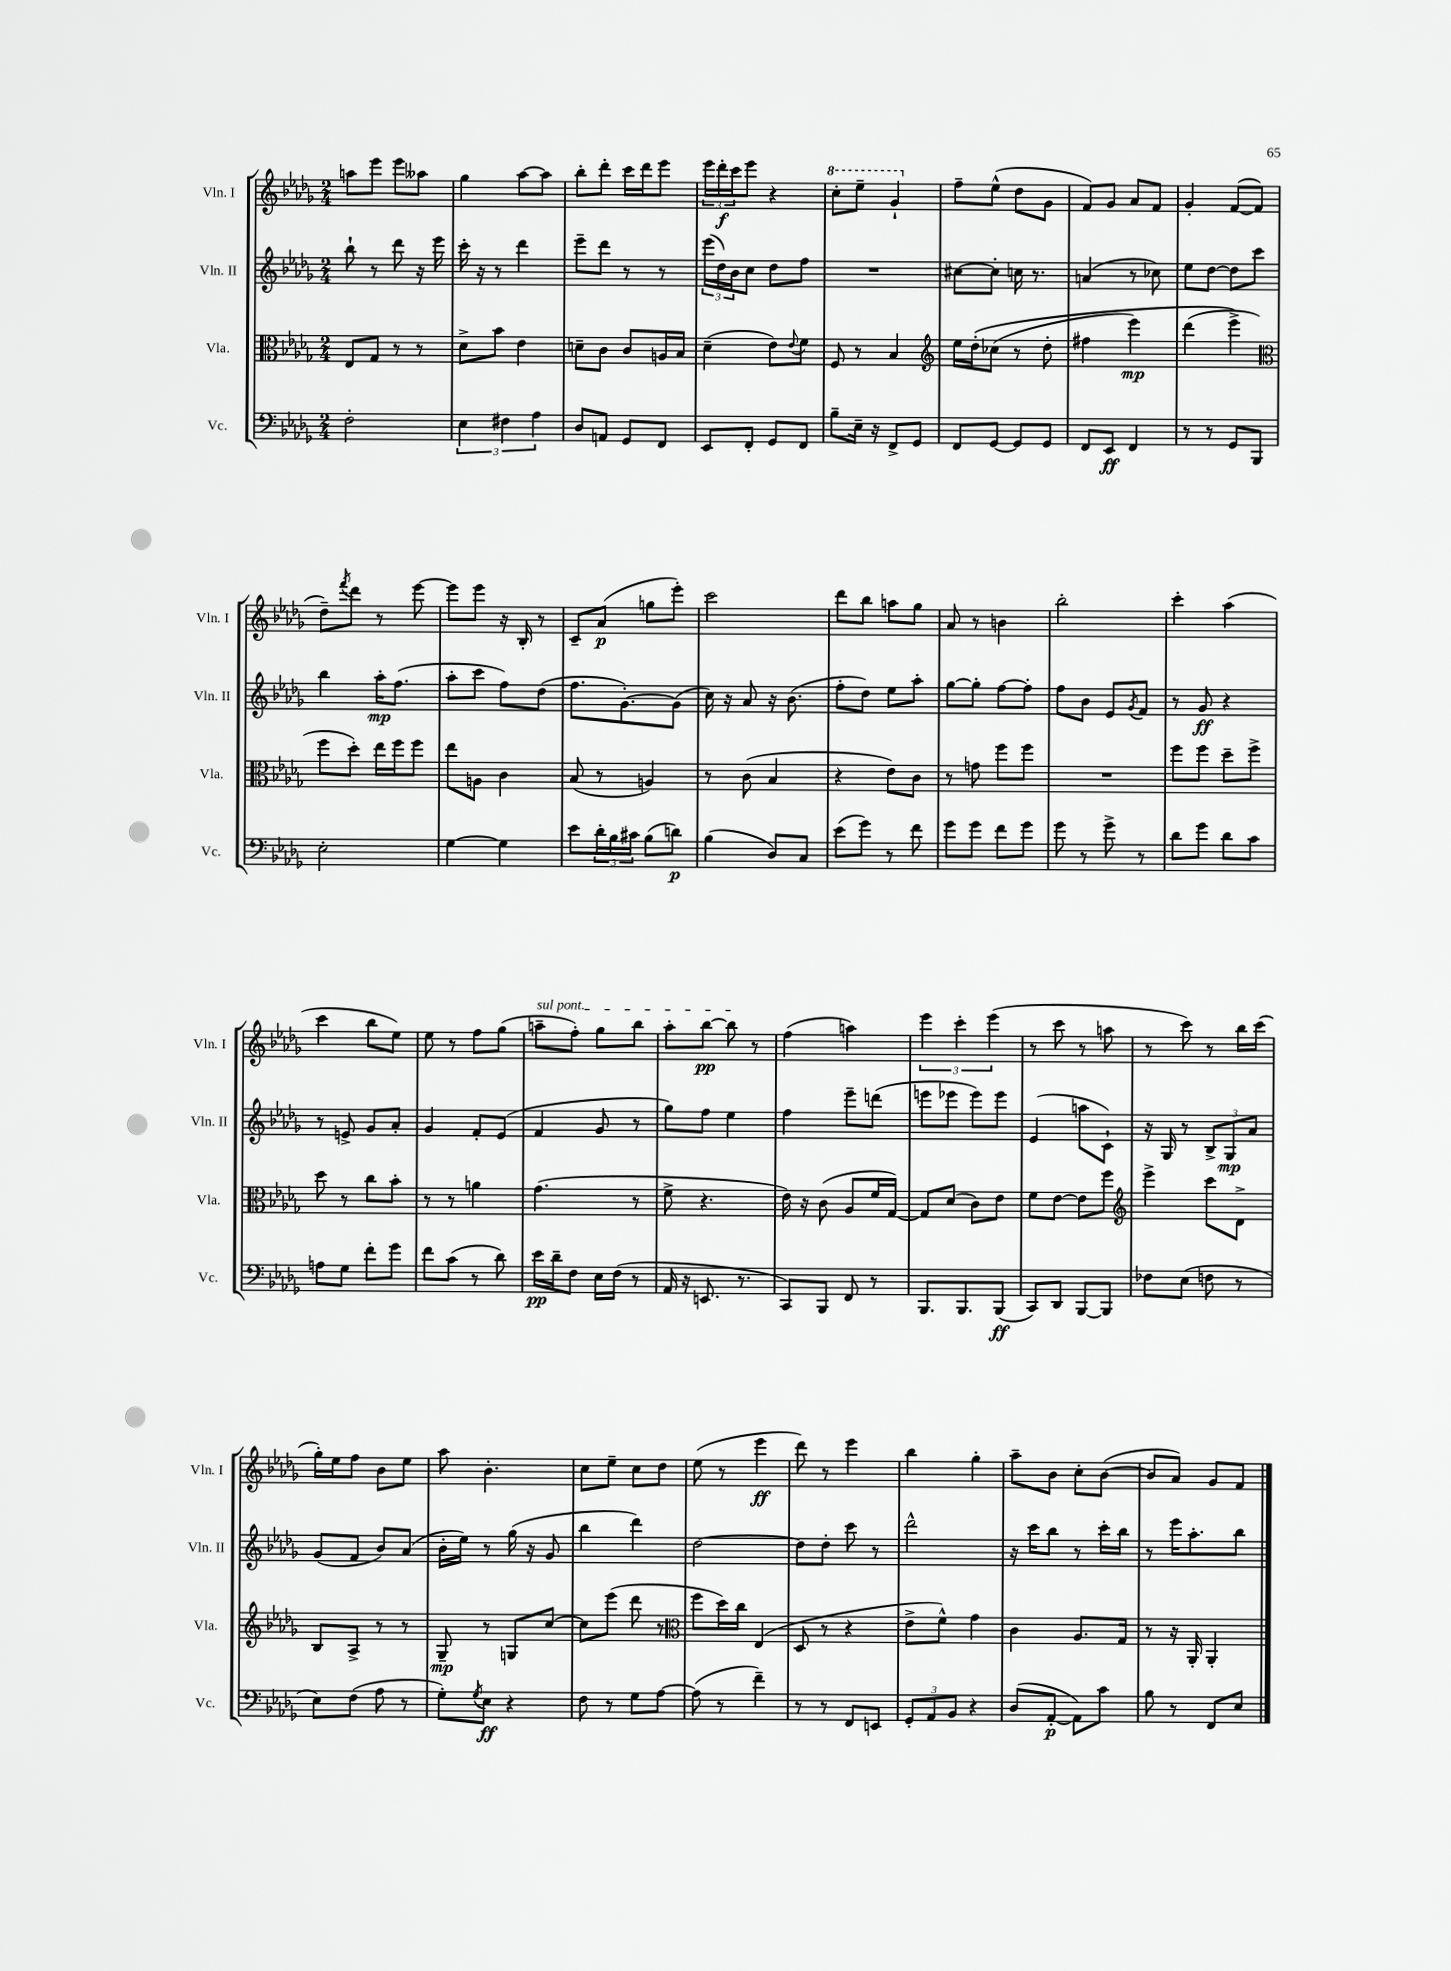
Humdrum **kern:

**kern	**kern	**kern	**kern
*staff4	*staff3	*staff2	*staff1
*clefF4	*clefC3	*clefG2	*clefG2
*k[b-e-a-d-g-]	*k[b-e-a-d-g-]	*k[b-e-a-d-g-]	*k[b-e-a-d-g-]
*M2/4	*M2/4	*M2/4	*M2/4
2F'	8E-	8bb-`	8aa
.	8G-	8r	8eee-
.	8r	8ddd-	8eee-
.	8r	16r	8aa--
.	.	16eee-	.
=	=	=	=
6E-	8d-^	16ccc'	4gg-
.	.	16r	.
.	8b-	8r	.
6F#	.	.	.
.	4e-	4ddd-	[8aa-
6A-	.	.	.
.	.	.	8aa-]
=	=	=	=
8D-	8d~	8eee-~	8bb-'
8AA	8c	8ddd-	8ddd-'
8GG-	8c	8r	16ccc
.	.	.	16ddd-
8FF	16A	8r	8eee-
.	16B-	.	.
=	=	=	=
8EE-	(4d-~	(24eee-	24eee-
.	.	24dd-)	24ddd-'
.	.	24b-	24ccc
8FF'	.	8cc	8eee-
8GG-	8e-)	8dd-	4r
.	8qqe-	.	.
8FF	8f	8ff	.
=	=	=	=
8B-~	8F	2r	8ccc'
16E-~	8r	.	8eee-~
16r	.	.	.
8FF^	4B-	.	4gg-`
8GG-	.	.	.
=	=	=	=
*	*clefG2	*	*
8FF	16ee-	[8cc#	8ff~
.	&(16dd-'	.	.
[8GG-	(8cc-	8cc#']	(8ee-^^
8GG-]	8r	16cc	8dd-
.	.	8.r	.
8GG-	8dd-'	.	8g-
=	=	=	=
8FF	4ff#	(4a	8f)
8EE-	.	.	8g-
4FF	4eee-)	8r	8a-
.	.	8cc-)	8f
=	=	=	=
8r	(4ddd-	8ee-	4g-'
8r	.	[8dd-	.
8GG-	4eee-^&)	8dd-]	([8f
8BBB-	.	8ccc	8f]
=	=	=	=
*	*clefC3	*	*
2E-'	8ff	4bb-	8dd-~)
.	.	.	8qfff
.	8dd-')	.	8ddd-
.	16ee-	16aa-'	8r
.	16ff	(8.ff	.
.	8ff	.	[8eee-
=	=	=	=
[4G-	8ee-	8aa-'	8eee-]
.	8A	8ccc	8eee-
4G-]	4c	8ff)	16r
.	.	.	16B-'
.	.	(8dd-	8r
=	=	=	=
8e-	(8B-	8.ff	8c~
24d-'	8r	.	(8a-
24B-	.	.	.
.	.	[8.g-')	.
24c#	.	.	.
(8B-	4A)	.	8gg
8d)	.	(8g-]	8eee-')
=	=	=	=
(4B-	8r	16cc)	2ccc
.	.	16r	.
.	(8c	8a-	.
8D-)	4B-	16r	.
.	.	(8.b-	.
8C	.	.	.
=	=	=	=
(8e-	4r	8ff'	8ddd-
8g-)	.	8dd-)	8bb-
8r	8e-)	8ee-	8aa
8f	8c	8aa-'	8gg-
=	=	=	=
8g-	8r	[8gg-	8a-
8g-	8g	8gg-']	8r
8f	8ff	[8ff	4b
8g-	8ff	8ff']	.
=	=	=	=
8g-	2r	8ff	2bb-'
8r	.	8b-	.
8g-^	.	8e-	.
.	.	8qg-	.
8r	.	8f	.
=	=	=	=
8d-	8ff	8r	4ccc'
8g-	8ff	8g-	.
8d-	8dd-~	4r	(4aa-
8c	8ff^	.	.
=	=	=	=
8A	8dd-	8r	4ccc
8G-	8r	8e^	.
8f'	8cc	8g-	8bb-
8g-	8b-'	8a-'	8ee-)
=	=	=	=
8f	8r	4g-	8ee-
(8c	8r	.	8r
8r	4a	8f'	8ff
8d-)	.	(8e-	(8gg-
=	=	=	=
16e-	(4.g-	4f	8aa~
16d-~	.	.	.
8F	.	.	8ff')
16E-	.	8g-	8gg-
(16F	.	.	.
8r	8r	8r	8bb-
=	=	=	=
16AA-	8f^	8gg-)	8aa-'
16r	.	.	.
8.EE	4.r	8ff	[8bb-
.	.	4ee-	8bb-]
8.r	.	.	.
.	.	.	8r
=	=	=	=
8CC)	16e-)	4ff	(4ff
.	16r	.	.
8BBB-	(8c	.	.
8FF	8A-	8eee-~	4aa)
8r	16f	(8ddd	.
.	[16G-)	.	.
=	=	=	=
8.BBB-	8G-]	8eee	6eee-
.	(8d-	8eee-	.
.	.	.	6ccc'
8.BBB-	.	.	.
.	8c)	8eee-)	.
.	.	.	(6eee-
(8BBB-	8e-	8eee-	.
=	=	=	=
8CC)	8f	(4e-	8r
8DD-	[8e-	.	8ccc
[8BBB-	8e-]	8aa	8r
8BBB-]	8ff	8c`)	8aa
=	=	=	=
*	*clefG2	*	*
8F-	4eee-^	16r	8r
.	.	16G-	.
(8E-	.	8r	8ccc)
8F	8ccc	12B-^	8r
.	.	12G-	.
8r	8d-^	.	16bb-
.	.	12a-	.
.	.	.	(16ccc
=	=	=	=
8E-)	8B-	(8g-	16gg-')
.	.	.	16ee-
(8F	8A-^	8f	8ff
8A-	8r	8b-)	8b-
8r	8r	(8a-	8ee-
=	=	=	=
8G-')	8G-~	16b-'	8aa-
.	.	16ee-)	.
8qG-	.	.	.
8E-	8r	8r	4.b-'
4r	8G	(16gg-	.
.	.	16r	.
.	[8cc	8g-	.
=	=	=	=
8F	8cc]	4bb-	8cc
8r	(8eee-	.	8ee-~
8G-	8ddd-	4ddd-)	8cc
[8A-	8r	.	8dd-
=	=	=	=
*	*clefC3	*	*
(8A-]	8ff	[2dd-	(8ee-
8r	16dd-)	.	8r
.	16cc	.	.
4f~)	(4E-	.	4eee-
=	=	=	=
8r	8D-	8dd-]	8ddd-)
8r	8r	8dd-'	8r
8FF	4r	8ccc	4eee-
8EE	.	8r	.
=	=	=	=
12GG-'	8e-^	2ddd-^^	4bb-
12AA-	.	.	.
.	8f^^)	.	.
12BB-	.	.	.
4r	4g-	.	4gg-'
=	=	=	=
(8D-	4c	16r	8aa-~
.	.	16ccc	.
[8AA-'	.	8bb-	8b-
8AA-])	8.A-	8r	8cc'
8c	.	16ccc'	([8b-
.	16G-	16bb-	.
=	=	=	=
8B-	8r	8r	8b-]
8r	16r	16eee-	8a-)
.	16AA-'	8.aa-'	.
8FF	4AA-'	.	8g-
8E-	.	8bb-	8f
==	==	==	==
*-	*-	*-	*-
